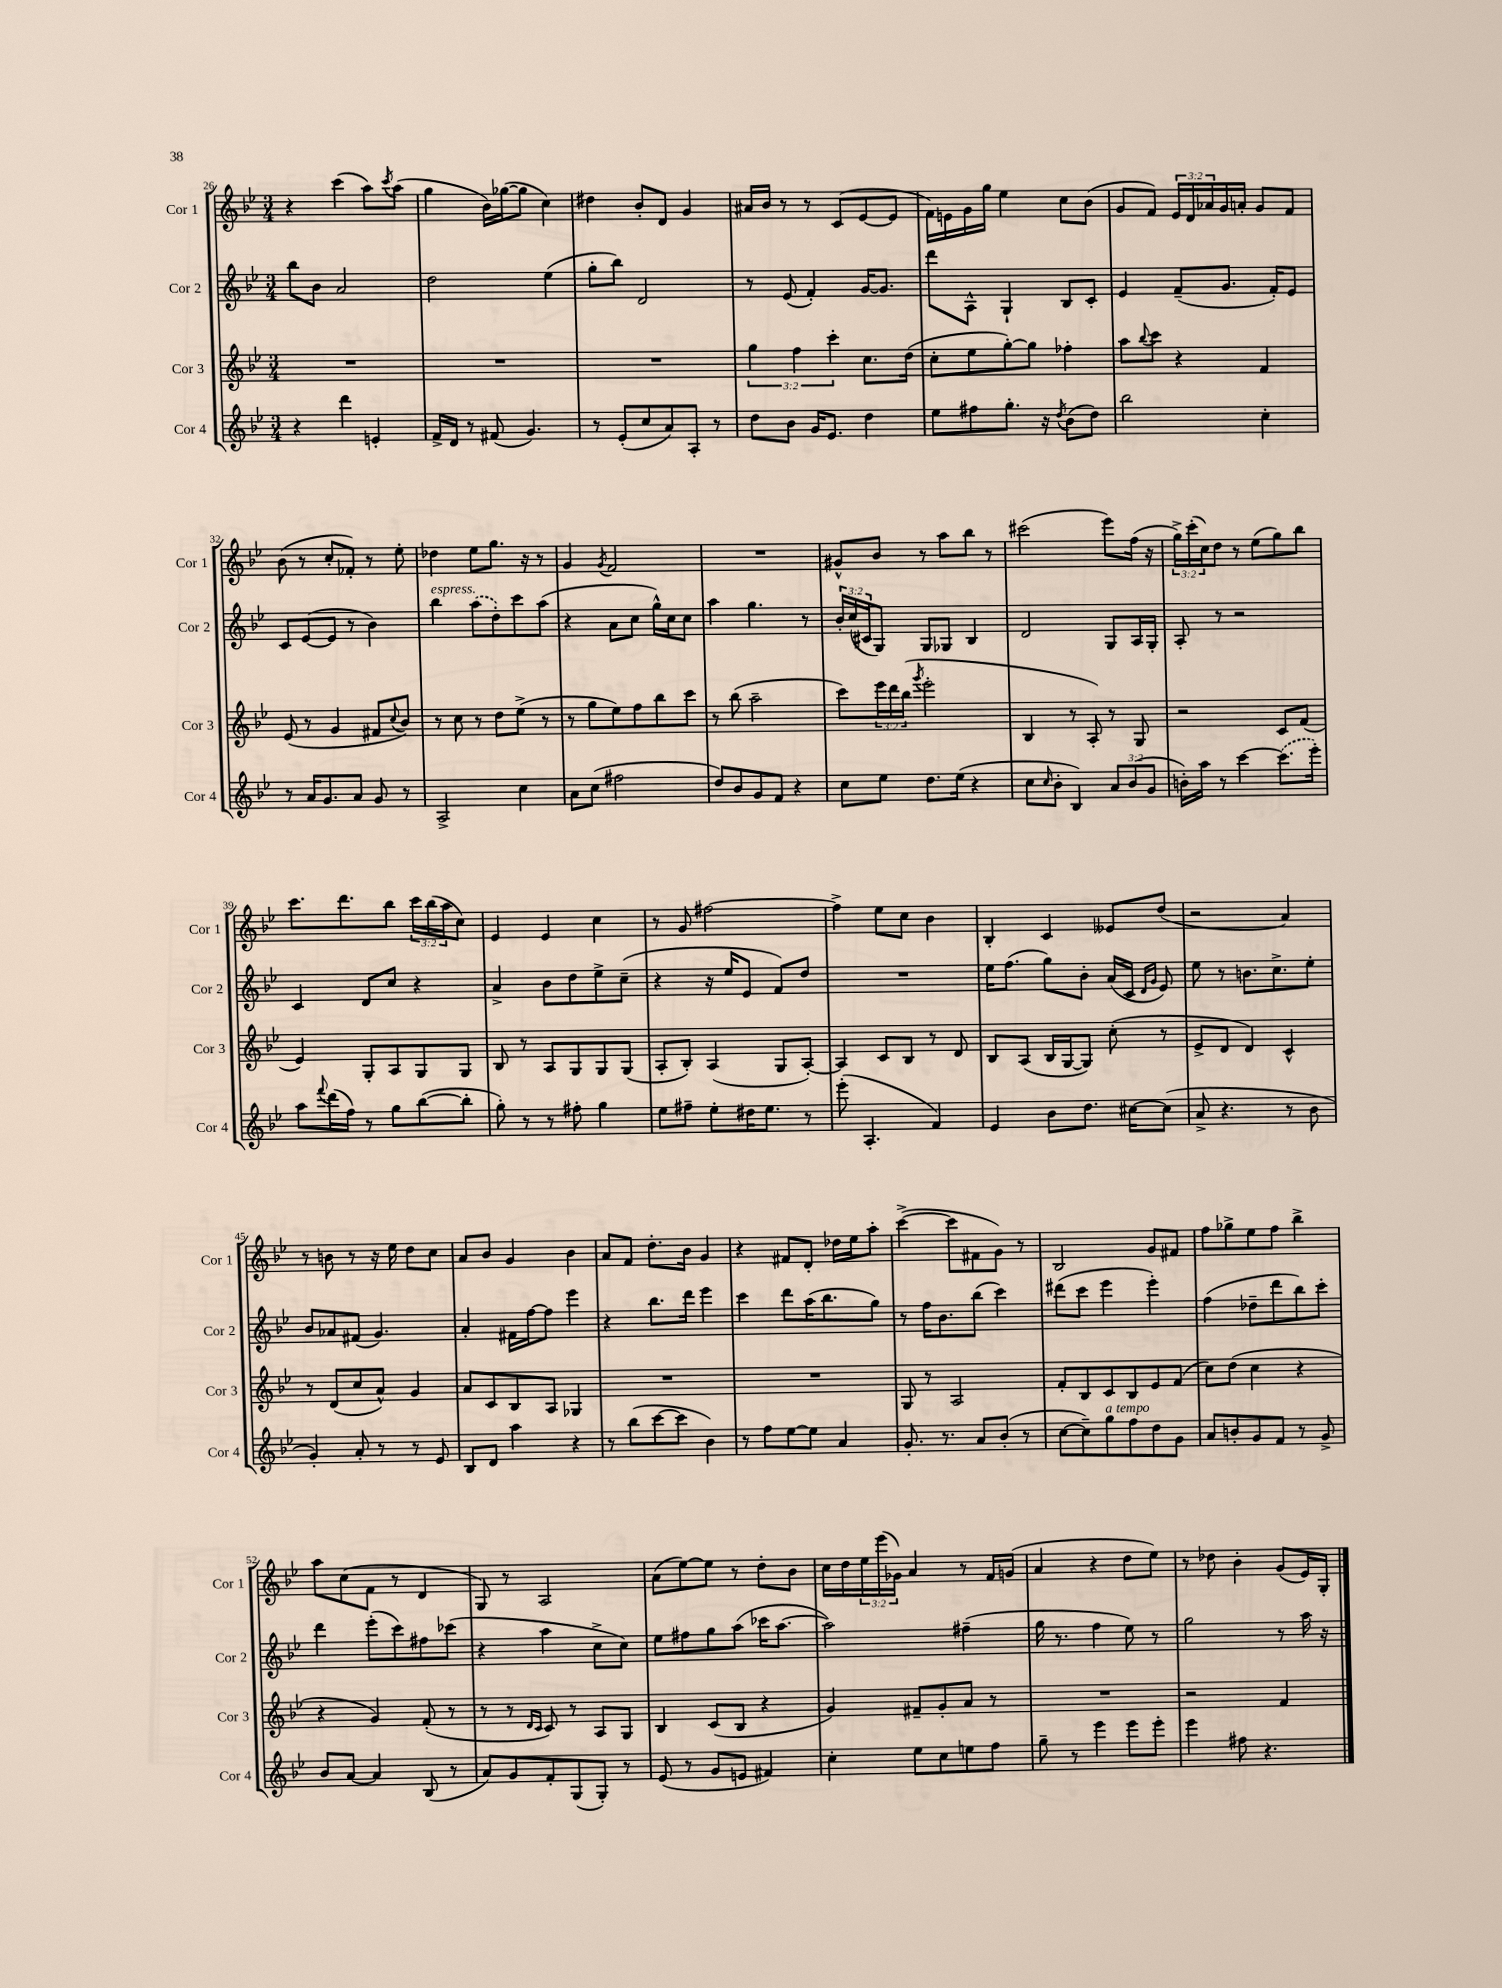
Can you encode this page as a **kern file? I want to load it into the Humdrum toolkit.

**kern	**kern	**kern	**kern
*part4	*part3	*part2	*part1
*staff4	*staff3	*staff2	*staff1
*I"Cor 4	*I"Cor 3	*I"Cor 2	*I"Cor 1
*I'Cor 4	*I'Cor 3	*I'Cor 2	*I'Cor 1
*clefG2	*clefG2	*clefG2	*clefG2
*k[b-e-]	*k[b-e-]	*k[b-e-]	*k[b-e-]
*M3/4	*M3/4	*M3/4	*M3/4
=26	=26	=26	=26
4r	2.r	8bb-\L	4r
.	.	8b-\J	.
4ddd\	.	2a/	(4ccc\
4en'/	.	.	8aa\L)
.	.	.	8qccc/
.	.	.	(8aa\J
=27	=27	=27	=27
16f^/LL	2.r	2dd\	4gg\
16d/JJ	.	.	.
8r	.	.	.
(8f#X/	.	.	16b-\LL)
.	.	.	([16gg-X\J
4.g/)	.	.	8gg-\J]
.	.	(4ee-\	4cc\)
=28	=28	=28	=28
8r	2.r	8gg'\L	4dd#X\
(8e-'/L	.	8bb-\J)	.
8cc/	.	2d/	8b-'/L
8a/)	.	.	8d/J
8A'/J	.	.	4g/
8r	.	.	.
=29	=29	=29	=29
8dd\L	6gg\	8r	16a#X/LL
.	.	.	16b-/JJ
8b-\J	.	(8e-/	8r
.	6ff\	.	.
16g/KL	.	4f'/)	8r
8.e-/J	.	.	.
.	6ccc'\	.	.
.	.	.	(8c/L
4dd\	8.cc\L	[16g/KL	[8e-/
.	.	8.g/J]	.
.	.	.	8e-/J]
.	(16dd\Jk	.	.
=30	=30	=30	=30
8ee-\L	8cc'\L	8ddd\L	16f\LL)
.	.	.	16en\
8ff#X\	8ee-\	8A^^\J	16g\
.	.	.	16gg\JJ
8.gg'\J	[8gg'\)	4G`/	4ee-\
.	8gg\J]	.	.
16r	.	.	.
8qdd/	.	.	.
(8b-\L	4ff-X'\	8B-/L	8cc\L
8dd\J)	.	8c'/J	(8b-\J
=31	=31	=31	=31
2bb-\	8aa\L	4e-/	8g/L
.	8qqbb-/	.	.
.	8ccc\J	.	8f/J)
.	4r	(8f~/L	24e-/LL
.	.	.	24d/
.	.	.	24a-X/
.	.	8.g/J	16g/
.	.	.	16an'/JJ
4cc'\	4f/	.	8g/L
.	.	16f'/KL)	.
.	.	8e-/J	8f/J
!!LO:LB:g=z
=32	=32	=32	=32
8r	(8e-/	8c/L	(8b-\
16a/KL	8r	([8e-/	8r
8.g/	.	.	.
.	4g/	8e-/J]	8cc'/L
8a/J	.	8r	8f-X'/J)
8g/	8f#X/L	4b-\)	8r
.	8qqcc/	.	.
8r	8b-/J)	.	8ee-'\
=33	=33	=33	=33
!	!	!LO:TX:a:i:t=espress.	!
2A^/	8r	4bb-\	4dd-X\
.	8cc\	.	.
.	8r	(8aa\L	8ee-\L
.	8dd\L	8dd'\)	8.gg\J
4cc\	(8ee-^\J	8ccc\	.
.	.	.	16r
.	8r	(8aa\J	8r
=34	=34	=34	=34
8a\L	8r	4r	4g/
(8cc\J	8gg\L	.	.
.	.	.	8qg/
2ff#X\	8ee-\)	8a\L	2f/
.	8ff\	8cc\J	.
.	8bb-\	16gg^^\LL)	.
.	.	16cc\J	.
.	8ccc\J	8cc\J	.
=35	=35	=35	=35
8dd/L)	8r	4aa\	2.r
8b-/	(8bb-\	.	.
8g/	2aa~\	4.gg\	.
8f/J	.	.	.
4r	.	.	.
.	.	8r	.
=36	=36	=36	=36
8cc\L	8ccc\L)	24b-'/LL	8g#X^^/L
.	.	(24cc/	.
.	.	24c#X/J	.
8ee-\J	24eee-\L	8G/J)	8b-/J
.	24ddd\	.	.
.	(24bb-\JJ	.	.
.	8qggg/	.	.
8.dd\L	2eee-'\	8G/L	8r
.	.	8G-X/J	8aa\L
(16ee-\Jk	.	.	.
4r	.	4B-/	8bb-\J
.	.	.	8r
=37	=37	=37	=37
8cc\L	4B-/	2d/	(2ccc#X\
16qqcc/	.	.	.
8b-'\J	.	.	.
4B-/)	8r	.	.
.	8A'/)	.	.
12a/L	8r	8G/L	8eee-\L)
(12b-/	.	.	.
.	8G/	16A/L	(16ff\Jk
12g/J	.	.	.
.	.	16G'/JJ	16r
=38	=38	=38	=38
16bn'\LL)	2r	8A'/	24gg^\LL)
.	.	.	(24ccc'\
16aa\JJ	.	.	.
.	.	.	24cc\J)
8r	.	8r	8dd\J
[4ccc\	.	2r	8r
.	.	.	(8ee-\L
(8.ccc\L]	8c/L	.	8gg\)
.	(8f/J	.	8bb-\J
16eee-'\Jk)	.	.	.
!!LO:LB:g=z
=39	=39	=39	=39
8aa\L	4e-/)	4c/	8.ccc\L
8qqfff/	.	.	.
(16ddd\L	.	.	.
16ff\JJ)	.	.	8.ddd\
8r	8G'/L	8d/L	.
8gg\L	8A/	8cc/J	8bb-\J
([8bb-\	8G/	4r	24ccc\LL
.	.	.	(24bb-\
.	.	.	24aa\J
8bb-'\J]	8G/J	.	8cc\J)
=40	=40	=40	=40
8gg'\)	8B-/	4a^/	4e-/
8r	8r	.	.
8r	8A/L	8b-\L	4e-/
8ff#X'\	8G/	8dd\	.
4gg\	8G/	8ee-^\	4cc\
.	(8G/J	(8cc~\J	.
=41	=41	=41	=41
8ee-\L	8A'/L	4r	8r
8ff#X~\J	8B-'/J)	.	8g/
8ee-'\L	(4A/	16r	[2ff#X\
.	.	16ee-/KL	.
16dd#X\K	.	8e-/J	.
8.ee-\J	.	.	.
.	8G/L	8f/L)	.
8r	[8A'/J)	8dd/J	.
=42	=42	=42	=42
(8eee-'\	4A/]	2.r	4ff#^\]
4.A'/	.	.	.
.	8c/L	.	8ee-\L
.	8B-/J	.	8cc\J
4f/)	8r	.	4b-\
.	8d/	.	.
=43	=43	=43	=43
4e-/	8B-/L	16ee-\KL	4B-'/
.	.	(8.ff\J	.
.	(8A/J	.	.
8b-\L	16B-/LL	8gg\L)	4c/
.	[16G/J	.	.
8.dd\J	8G/J])	8b-'\J	.
.	(8cc'\	(16a/LL	8e--X/L
[16cc#X\KL	.	16c/JJ	.
.	.	16qqd/LL	.
.	.	16qqg/JJ	.
(8cc#\J]	8r	8e-/)	(8dd/J
=44	=44	=44	=44
8a^/	8e-^/L	8ee-\	2r
4.r	8d/J	8r	.
.	4d/)	8.bn\L	.
.	.	8.cc^\	.
8r	4c^^/	.	4a/)
8b-\	.	8ee-'\J	.
!!LO:LB:g=z
=45	=45	=45	=45
4g'/)	8r	8b-/L	8r
.	(8d/L	8a-X/	8bn\
8a'/	8cc/	(8f#X/J	8r
8r	8a^^/J)	4.g/)	16r
.	.	.	16ee-\
8r	4g/	.	8dd\L
8e-/	.	.	8cc\J
=46	=46	=46	=46
8B-/L	8a/L	4a'/	8a/L
8d/J	8c/	.	8b-/J
4aa\	8B-/	16f#X\LL	4g/
.	.	[16ff\J	.
.	8A/J	8ff\J]	.
4r	4G-X/	4eee-\	4b-\
=47	=47	=47	=47
8r	2.r	4r	8a/L
(8bb-\L	.	.	8f/J
[8ccc\	.	8.bb-\L	8.dd'\L
8ccc\J]	.	.	.
.	.	16ddd\Jk	16b-\Jk
4b-\)	.	4eee-\	4g/
=48	=48	=48	=48
8r	2.r	4ccc\	4r
8ff\L	.	.	.
[8ee-\	.	8ddd\L	8f#X/L
8ee-\J]	.	(16aa\K	8d'/J
.	.	8.bb-\	.
4a/	.	.	16dd-X\LL
.	.	.	16ee-\J
.	.	8gg\J)	8aa'\J
=49	=49	=49	=49
8.g'/	8G/	8r	([4ccc^\
.	8r	16ff\KL	.
8.r	.	8.b-\	.
.	2A/	.	8ccc\L]
8a/L	.	(8bb-\J	8f#X\
(8b-'/J	.	4ccc\)	8g\J)
8r	.	.	8r
=50	=50	=50	=50
[8cc\L	8f'/L	(8ddd#X\L	2B-/
8cc~\])	8B-/	8ccc\J	.
!LO:TX:a:i:t=a tempo	!	!	!
8gg\	8c/	4eee-\	.
8ff\	8B-/	.	.
8dd\	8e-/	4eee-'\)	8g/L
8g\J	(8f/J	.	8f#X/J
=51	=51	=51	=51
8a/L	8cc\L)	(4ff\	8ff\L
8bn'/	(8dd\J	.	8gg-X^\
8g/	4cc\	8dd-X~\L	8ee-\
8f/J	.	8ddd\	8ff\J
8r	4r	8bb-\)	4bb-^\
8g^/	.	8ccc'\J	.
!!LO:LB:g=z
=52	=52	=52	=52
8b-/L	4r	4ddd\	8aa\L
[8a/J	.	.	(8cc\
4a/]	4g/)	(8eee-'\L	8f\J
.	.	8ccc\)	8r
(8B-/	(8f'/	8ff#X\	4d/
8r	8r	(8ccc-X\J	.
=53	=53	=53	=53
8a/L)	8r	4r	8G/)
8g/	8r	.	8r
.	16qqd/LL	.	.
.	16qqc/JJ	.	.
8f'/	8c/)	4aa\	2A/
(8G/	8r	.	.
8G'/J)	8A/L	8cc^\L	.
8r	8G/J	8cc\J)	.
=54	=54	=54	=54
(8e-/	4B-/	8ee-\L	(8a\L
8r	.	8ff#X\	[8ee-\)
8g/L	(8c/L	8gg\	8ee-\J]
8en/J	8B-/J	(8aa\J	8r
4f#X/)	4r	16ccc-X\KL	8dd'\L
.	.	[8.aa\J	.
.	.	.	8b-\J
=55	=55	=55	=55
4cc'\	4g/)	2aa\])	16cc\LL
.	.	.	16dd\
.	.	.	24ee-\
.	.	.	(24eee-\
.	.	.	24g-X\JJ)
8ee-\L	8f#X~/L	.	4a/
8cc\	8g'/	.	.
8een\	8a/J	(4ff#X~\	8r
8ff\J	8r	.	16f/LL
.	.	.	(16gn/JJ
=56	=56	=56	=56
8gg~\	2.r	16gg\	4a/
.	.	8.r	.
8r	.	.	.
4eee-\	.	4ff\	4r
8eee-\L	.	8ee-\)	8dd\L
8eee-'\J	.	8r	8ee-\J)
=57	=57	=57	=57
4eee-\	2r	2gg\	8r
.	.	.	8dd-X\
8ff#X\	.	.	4b-'\
4.r	.	.	.
.	4f/	8r	(8g/L
.	.	16aa\	16e-/L)
.	.	16r	16G'/JJ
==	==	==	==
*-	*-	*-	*-
